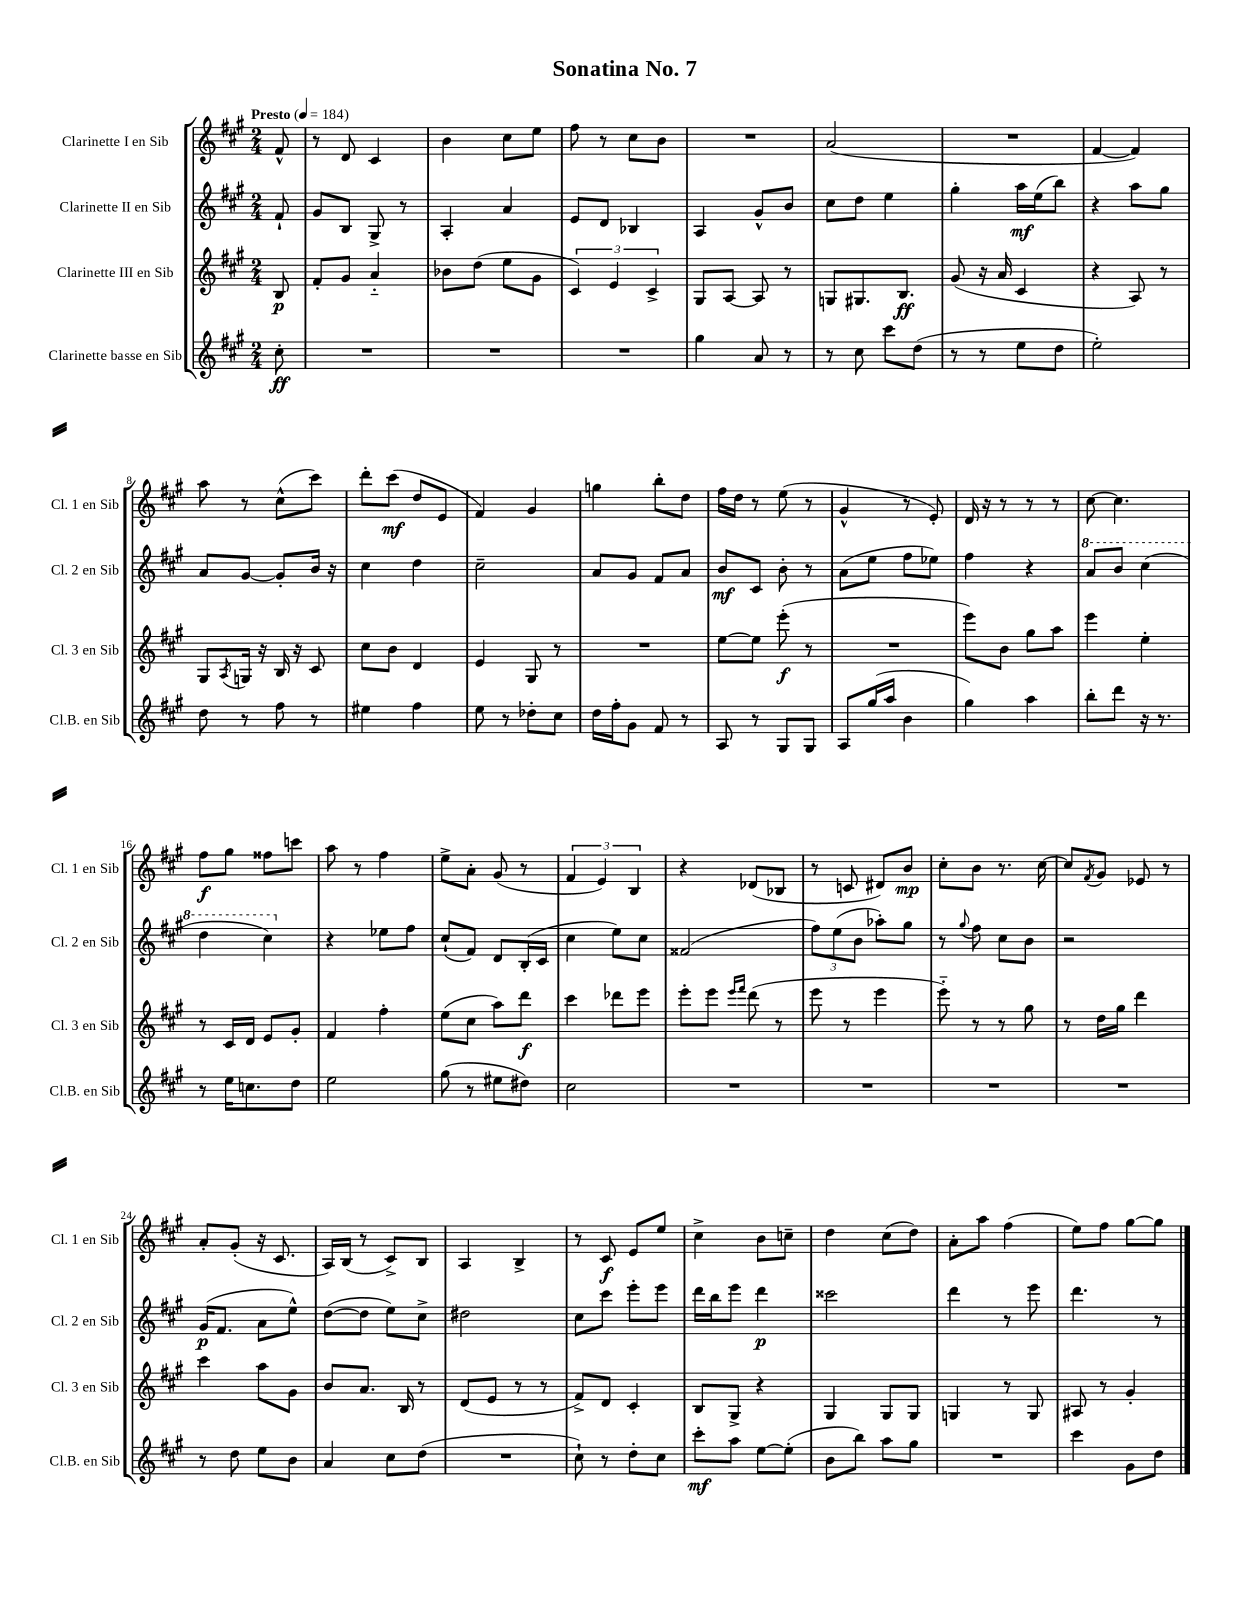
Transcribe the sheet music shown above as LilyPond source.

\header { title = "Sonatina No. 7" }
<<
\new StaffGroup <<
\new Staff = "s0" \with { instrumentName = "Clarinette I en Sib" shortInstrumentName = "Cl. 1 en Sib" } {
    \clef treble \key a \major \numericTimeSignature \time 2/4 \partial 8 \tempo "Presto" 4 = 184
    fis'8-^ |
    r8 d'8 cis'4 |
    b'4 cis''8 e''8 |
    fis''8 r8 cis''8 b'8 |
    R2 |
    a'2( |
    R2 |
    fis'4~ fis'4) |
    a''8 r8 cis''8-^( cis'''8) |
    d'''8-. cis'''8\mf( d''8 e'8 |
    fis'4) gis'4 |
    g''4 b''8-. d''8 |
    fis''16 d''16 r8 e''8( r8 |
    gis'4-^ r8 e'8-.) |
    d'16 r16 r8 r8 r8 |
    cis''8~ cis''4. |
    fis''8\f gis''8 fisis''8 c'''8 |
    a''8 r8 fis''4 |
    e''8-> a'8-. gis'8( r8 |
    \tuplet 3/2 { fis'4 e'4) b4 } |
    r4 des'8( bes8 |
    r8 c'8 dis'8) b'8\mp |
    cis''8-. b'8 r8. cis''16~ |
    cis''8 \acciaccatura { fis'8 } gis'8 ees'8 r8 |
    a'8-. gis'8-.( r16 cis'8. |
    a16) b16( r8 cis'8->) b8 |
    a4 b4-> |
    r8 cis'8\f e'8 e''8 |
    cis''4-> b'8 c''8-- |
    d''4 cis''8( d''8) |
    a'8-. a''8 fis''4( |
    e''8) fis''8 gis''8~ gis''8 \bar "|." |
}
\new Staff = "s1" \with { instrumentName = "Clarinette II en Sib" shortInstrumentName = "Cl. 2 en Sib" } {
    \clef treble \key a \major \numericTimeSignature \time 2/4 \partial 8
    fis'8-! |
    gis'8 b8 gis8-> r8 |
    a4-. a'4 |
    e'8 d'8 bes4 |
    a4 gis'8-^ b'8 |
    cis''8 d''8 e''4 |
    gis''4-. a''16\mf e''16( b''8) |
    r4 a''8 gis''8 |
    a'8 gis'8~ gis'8-. b'16 r16 |
    cis''4 d''4 |
    cis''2-- |
    a'8 gis'8 fis'8 a'8 |
    b'8\mf cis'8 b'8-. r8 |
    a'8( e''8 fis''8 ees''8) |
    fis''4 r4 |
    \ottava #1 a''8 b''8 cis'''4( |
    d'''4 cis'''4) \ottava #0 |
    r4 ees''8 fis''8 |
    cis''8-!( fis'8) d'8 b16-.( cis'16 |
    cis''4 e''8) cis''8 |
    fisis'2( |
    \tuplet 3/2 { fis''8) e''8( b'8 } aes''8-.) gis''8 |
    r8 \appoggiatura { gis''8 } fis''8 cis''8 b'8 |
    r2 |
    gis'16\p( fis'8. a'8 e''8-^) |
    d''8~( d''8 e''8) cis''8-> |
    dis''2 |
    cis''8 cis'''8 e'''8-. e'''8 |
    d'''16 b''16 e'''8 d'''4\p |
    cisis'''2 |
    d'''4 r8 e'''8 |
    d'''4. r8 \bar "|." |
}
\new Staff = "s2" \with { instrumentName = "Clarinette III en Sib" shortInstrumentName = "Cl. 3 en Sib" } {
    \clef treble \key a \major \numericTimeSignature \time 2/4 \partial 8
    b8\p |
    fis'8-. gis'8 a'4-_ |
    bes'8 d''8( e''8 gis'8 |
    \tuplet 3/2 { cis'4) e'4 cis'4-> } |
    gis8 a8~ a8 r8 |
    g8 gis8. b8.\ff |
    gis'8( r16 a'16 cis'4 |
    r4 a8) r8 |
    gis8 \acciaccatura { a8 } g16 r16 b16 r16 cis'8 |
    cis''8 b'8 d'4 |
    e'4 gis8 r8 |
    R2 |
    e''8~ e''8 e'''8-.\f( r8 |
    R2 |
    e'''8) b'8 gis''8 a''8 |
    e'''4 e''4-. |
    r8 cis'16 d'16 e'8 gis'8-. |
    fis'4 fis''4-. |
    e''8( cis''8 a''8) d'''8\f |
    cis'''4 des'''8 e'''8 |
    e'''8-. e'''8 \grace { e'''16 fis'''16 } d'''8( r8 |
    e'''8 r8 e'''4 |
    e'''8-_) r8 r8 gis''8 |
    r8 d''16 gis''16 d'''4 |
    cis'''4 a''8 gis'8 |
    b'8 a'8. b16 r8 |
    d'8( e'8 r8 r8 |
    fis'8->) d'8 cis'4-. |
    b8 gis8-> r4 |
    gis4 gis8 gis8 |
    g4 r8 g8 |
    ais8 r8 gis'4-. \bar "|." |
}
\new Staff = "s3" \with { instrumentName = "Clarinette basse en Sib" shortInstrumentName = "Cl.B. en Sib" } {
    \clef treble \key a \major \numericTimeSignature \time 2/4 \partial 8
    cis''8-.\ff |
    R2 |
    R2 |
    R2 |
    gis''4 a'8 r8 |
    r8 cis''8 cis'''8 d''8( |
    r8 r8 e''8 d''8 |
    e''2-.) |
    d''8 r8 fis''8 r8 |
    eis''4 fis''4 |
    e''8 r8 des''8-. cis''8 |
    d''16 fis''16-. gis'8 fis'8 r8 |
    a8 r8 gis8 gis8 |
    a8 gis''16( a''16 b'4 |
    gis''4) a''4 |
    b''8-. d'''8 r16 r8. |
    r8 e''16 c''8. d''8 |
    e''2 |
    gis''8( r8 eis''8 dis''8) |
    cis''2 |
    R2 |
    R2 |
    R2 |
    R2 |
    r8 d''8 e''8 b'8 |
    a'4 cis''8 d''8( |
    R2 |
    cis''8-!) r8 d''8-. cis''8 |
    cis'''8-.\mf a''8 e''8~ e''8-.( |
    b'8 b''8) a''8 gis''8 |
    R2 |
    cis'''4 gis'8 d''8 \bar "|." |
}
>>
>>
